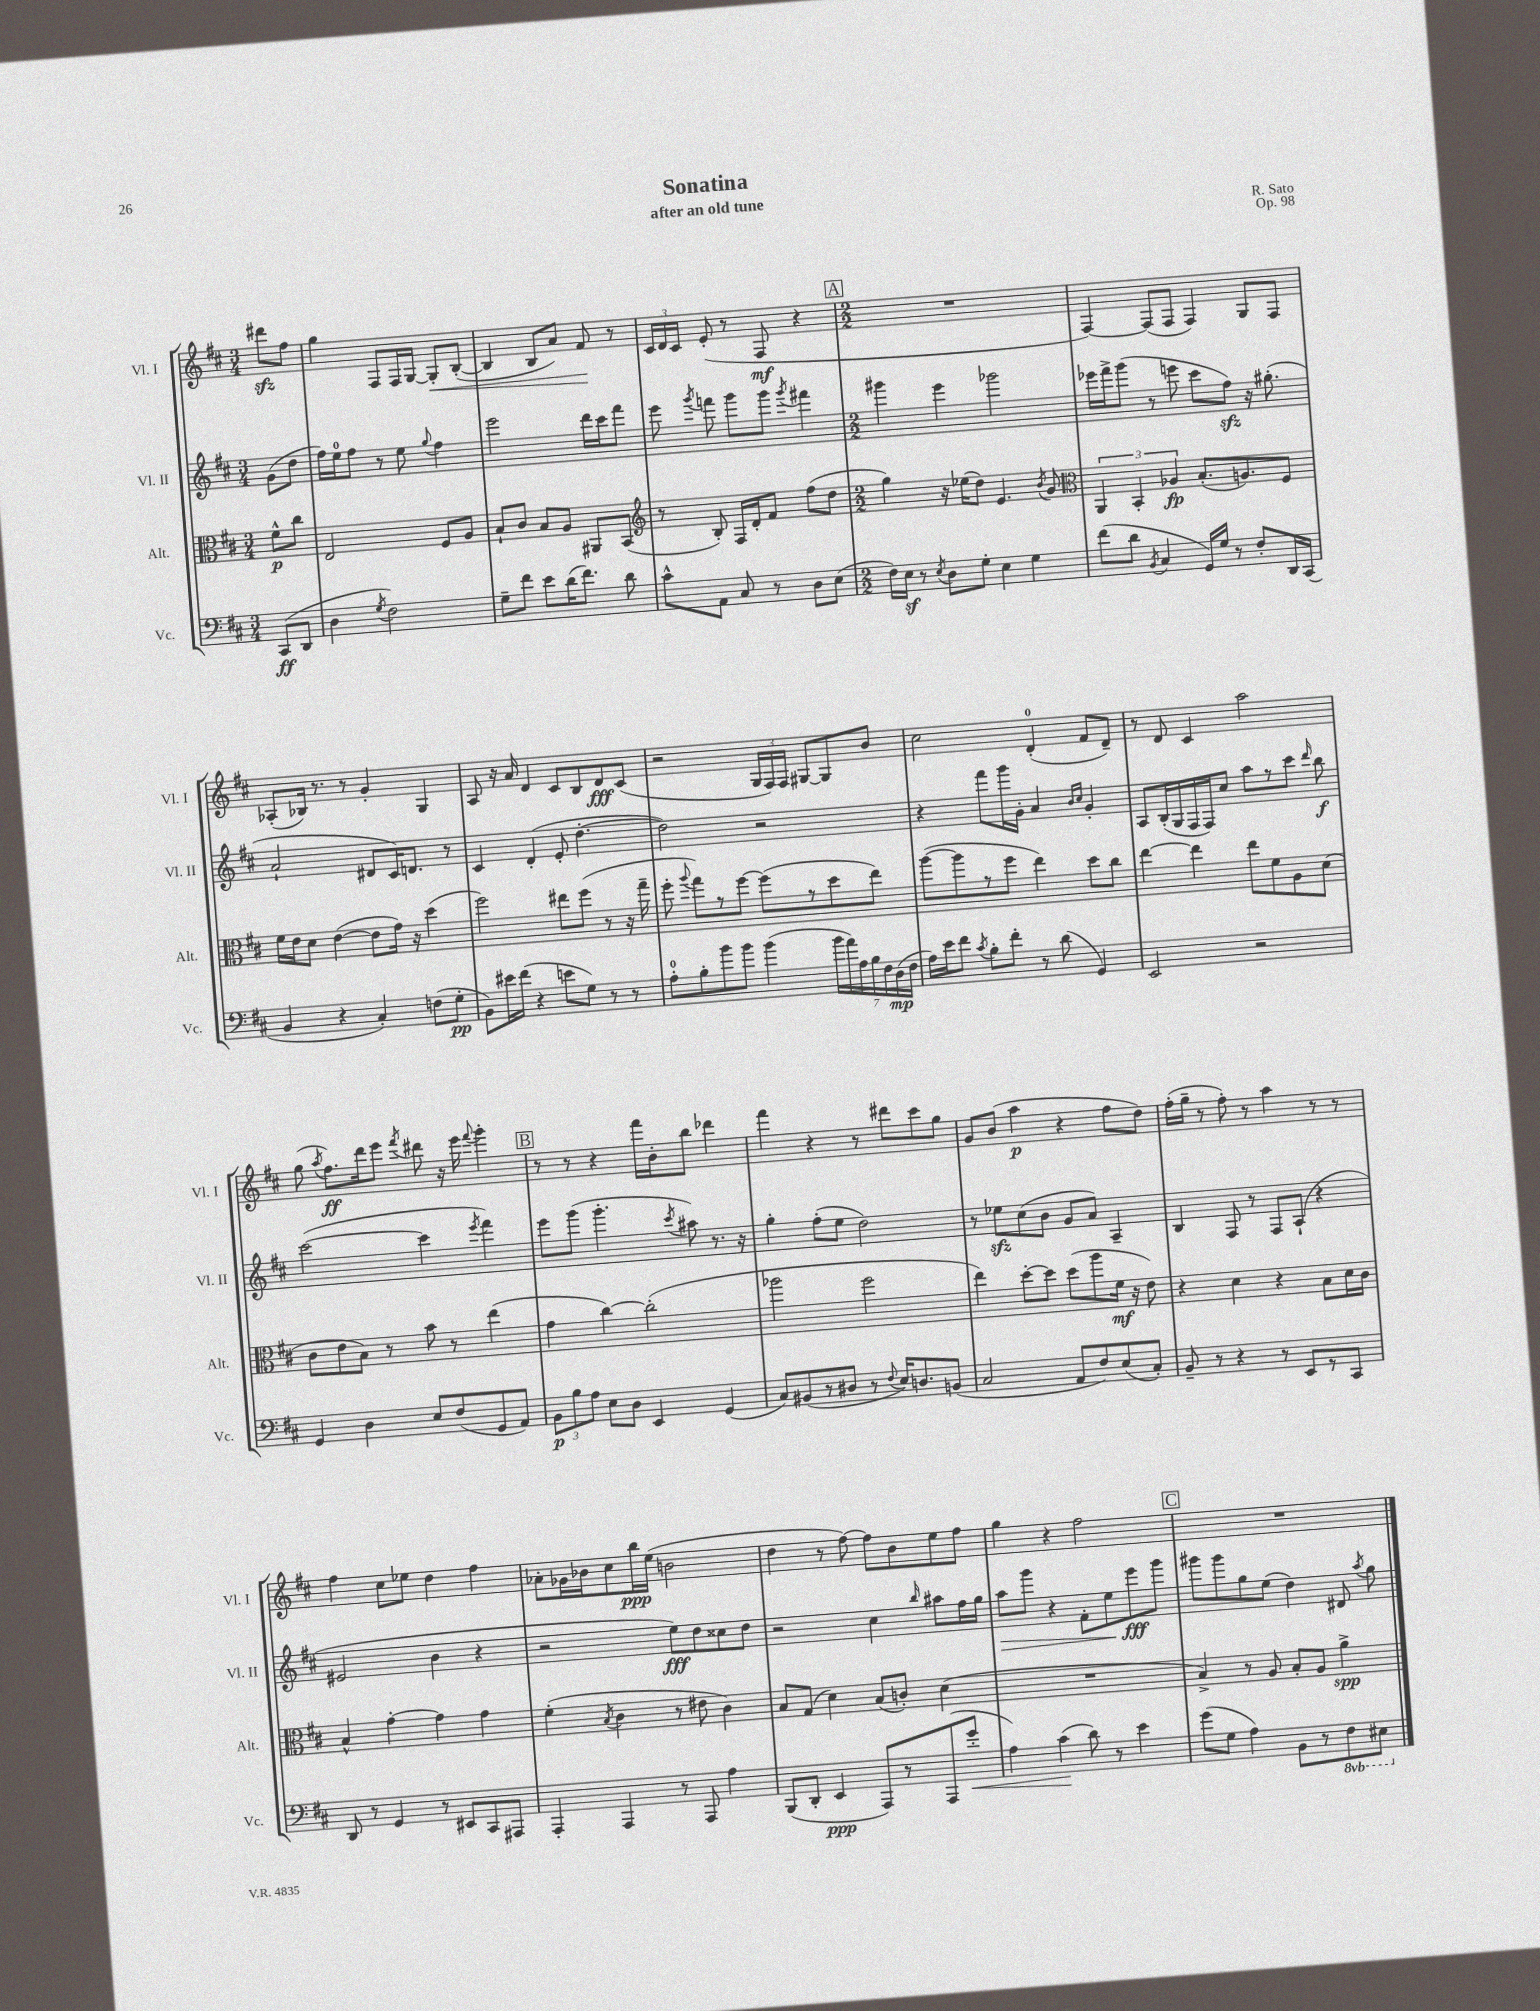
\header { title = "Sonatina" composer = "R. Sato" subtitle = "after an old tune" opus = "Op. 98" }
<<
\new StaffGroup <<
\new Staff = "s0" \with { instrumentName = "Vl. I" shortInstrumentName = "Vl. I" } {
    \clef treble \key d \major \numericTimeSignature \time 3/4 \partial 4
    \autoBeamOff dis'''8[\sfz fis''8] |
    g''4 fis8[ fis16 g16]~ g8[-.\< b8]~-.( |
    b4 b8[ a'8]) fis'8\! r8 |
    \tuplet 3/2 { cis'16[ d'16 cis'16] } e'8-.( r8 fis8\mf r4 |
    \mark \markup { \box "A" } \numericTimeSignature \time 2/2 R1 |
    fis4~) fis8[( fis8] fis4) g8[ fis8] |
    aes8[-.( bes16]) r8. r8 g'4-. g4 |
    a8 r16 a'16 d'4 cis'8[ b8 d'8\fff cis'8]( |
    r2 \tuplet 3/2 { g16[ fis16) fis16] } gis8[~ gis8 b'8] |
    cis''2 d'4-0-.( fis'8[ d'8]--) |
    r8 d'8 cis'4 a''2 |
    g''8( \acciaccatura { a''8 } fis''8.[\ff) d'''16 e'''8] \acciaccatura { fis'''8 } dis'''8 r16 e'''16 \appoggiatura { fis'''8 } g'''4-. |
    \mark \markup { \box "B" } r8 r8 r4 fis'''16[ b'16-. b''8] des'''4 |
    fis'''4 r4 r8 dis'''8[ cis'''8 g''8] |
    g'8[ b'8]( a''4\p r4 fis''8[ d''8]) |
    fis''16[-.( g''16]-- r8 fis''8-.) r8 a''4 r8 r8 |
    fis''4 cis''8[ ees''8] d''4 fis''4 |
    aes'8[-. ges'16 bes'16 cis''8 b''16\ppp e''16]( b'2 |
    d''4 r8 fis''8~) fis''8[ b'8 e''8 fis''8] |
    g''4 r4 fis''2 |
    \mark \markup { \box "C" } R1 \bar "|." |
}
\new Staff = "s1" \with { instrumentName = "Vl. II" shortInstrumentName = "Vl. II" } {
    \clef treble \key d \major \numericTimeSignature \time 3/4 \partial 4
    \autoBeamOff g'8[( d''8] |
    fis''16[) e''16-0 fis''8] r8 e''8 \appoggiatura { g''8 } fis''4 |
    e'''2 d'''16[ cis'''16 fis'''8] |
    e'''8 \acciaccatura { g'''8 } f'''8 g'''8[ g'''8] \acciaccatura { g'''8 } fis'''4 |
    \mark \markup { \box "A" } \numericTimeSignature \time 2/2 gis'''4 e'''4 ges'''2 |
    ees'''16[ fis'''16-> g'''8]( r8 e'''8 cis'''8[ fis''8]\sfz) r16 gis''8.-.( |
    a'2-! dis'8[ cis'16) d'8.] r8 |
    cis'4 d'4-.( e'8-. d''4.~-. |
    d''2) r2 |
    r4 fis'''8[ g'''16 g'16]-. a'4 \grace { b'16[ cis''16] } g'4-. |
    a8[ b16-.( g16 fis16 fis16) cis''8] a''8[ r8 cis'''8] \grace { d'''16 } b''8\f |
    cis'''2~( cis'''4 \acciaccatura { e'''8 } fis'''4) |
    \mark \markup { \box "B" } e'''8[ g'''8]( g'''4.-. \acciaccatura { cis'''8 } ais''8) r8. r16 |
    g''4-. fis''8[-.( e''8] d''2) |
    r8 ees''8[\sfz cis''8( b'8] g'8[ a'8]) a4-- |
    b4 fis8 r8 fis8[ a8]-!( r4 |
    eis'2 b'4 r4 |
    r2 e''8[\fff) d''8 cisis''8 d''8] |
    r2 cis''4 \grace { b''16 } ais''8[ fis''16 g''16] |
    a''8[\> g'''8] r4 fis'8[-. e''8\! e'''8\fff g'''8] |
    \mark \markup { \box "C" } gis'''8[ gis'''8 g''8 e''8]( d''4) dis'8 \acciaccatura { a''8 } g''8 \bar "|." |
}
\new Staff = "s2" \with { instrumentName = "Alt." shortInstrumentName = "Alt." } {
    \clef alto \key d \major \numericTimeSignature \time 3/4 \partial 4
    \autoBeamOff fis'8[-^\p cis''8] |
    e2 fis8[ a8] |
    b8[-! cis'8] b8[ a8] ais,8[ b,8]( |
    \clef treble r8 b8-.) fis16[ d'16-. fis'8] fis''8[( d''8] |
    \mark \markup { \box "A" } \numericTimeSignature \time 2/2 g''4) r16 ees''16[( d''8]) e'4. \acciaccatura { b'8 } g'8 |
    \clef alto \tuplet 3/2 { a,4 b,4-. aes4\fp } b8.[-.( a8.) fis8] |
    fis'16[ e'16 d'8] e'4~( e'8[ g'16]) r16 d''4( |
    fis''2) eis''8[ fis''8]( r8 r16 g''16-- |
    fis''8-. \appoggiatura { a''8 } g''8[) r8 fis''8]~ fis''8[( r8 d''8 e''8]) |
    a''8[~( a''8 r8 fis''8] e''4) d''8[ cis''8] |
    e''4~ e''4 e''8[ fis'8 a8 d'8]( |
    cis'8[ e'8 b8]) r8 b'8 r8 e''4( |
    \mark \markup { \box "B" } g'4 cis''4~) cis''2-.( |
    aes''2 fis''2 |
    e''4) d''8[~-. d''8] d''8[( a''8 fis'16]\mf r16 e'8) |
    r4 d'4 r4 b8[ d'16 cis'16] |
    b4-^ g'4~-. g'4 g'4 |
    fis'4-.( \acciaccatura { b8 } cis'4 r8 eis'8 cis'4) |
    b8[ g8]( d'4) b8[( c'8]-.) d'4( |
    R1 |
    \mark \markup { \box "C" } b4->) r8 a8 b8[-. a8] a'4->\spp \bar "|." |
}
\new Staff = "s3" \with { instrumentName = "Vc." shortInstrumentName = "Vc." } {
    \clef bass \key d \major \numericTimeSignature \time 3/4 \set Staff.ottavationMarkups = #ottavation-simple-ordinals \partial 4
    \autoBeamOff cis,8[\ff( d,8] |
    d4 \acciaccatura { g8 } fis2) |
    g8[-- fis'8] e'8[ d'16( fis'8.]) d'8 |
    cis'8[-^ a,8] cis8 r8 d8[ e8]( |
    \mark \markup { \box "A" } \numericTimeSignature \time 2/2 fis16[) e16]\sf r8 \acciaccatura { e8 } d8[ g8]-. e4 g4 |
    fis'8[( d'8] \acciaccatura { b,8 } cis4 g,16[) g16] r8 fis8[-. d,16 cis,16]( |
    b,4 r4 cis4-.) f8[( g8]-.\pp |
    b,8[) eis'16 fis'16]( r4 e'8[ g8]) r8 r8 |
    a8[-0-. b8-. b'8 b'8] b'4( \tuplet 7/4 { b'16[ a'16) a16 b16 fis16 d16\mp( fis16] } |
    a16[) e'16 fis'8] \acciaccatura { cis'8 } b8[-. fis'8]-. r8 d'8( g,4) |
    e,2 r2 |
    g,4 d4 e8[ fis8( g,8 a,8]) |
    \mark \markup { \box "B" } \tuplet 3/2 { b,8[\p b8 a8] } e8[ d8] e,4 g,4( |
    cis8[) bis,8( r8 dis8] r8 \appoggiatura { fis8 } e16[) d8. b,8]( |
    cis2 a,8[ fis8) e8( cis8]-.) |
    b,8-- r8 r4 r8 e,8[ r8 cis,8] |
    d,8 r8 g,4 r8 eis,8[ cis,8 ais,,8] |
    a,,4-. a,,4 r8 a,,8 a4 |
    b,,8[( d,8]-. e,4\ppp a,,8[) r8 a,,8( g'8]-.\< |
    a4) cis'4\!( d'8) r8 e'4 |
    \mark \markup { \box "C" } g'8[( g8] a4) b,8[ r8 \ottava #-1 fis,8 eis,8] \ottava #0 \bar "|." |
}
>>
>>
\layout { \context { \Score \remove "Bar_number_engraver" } }
